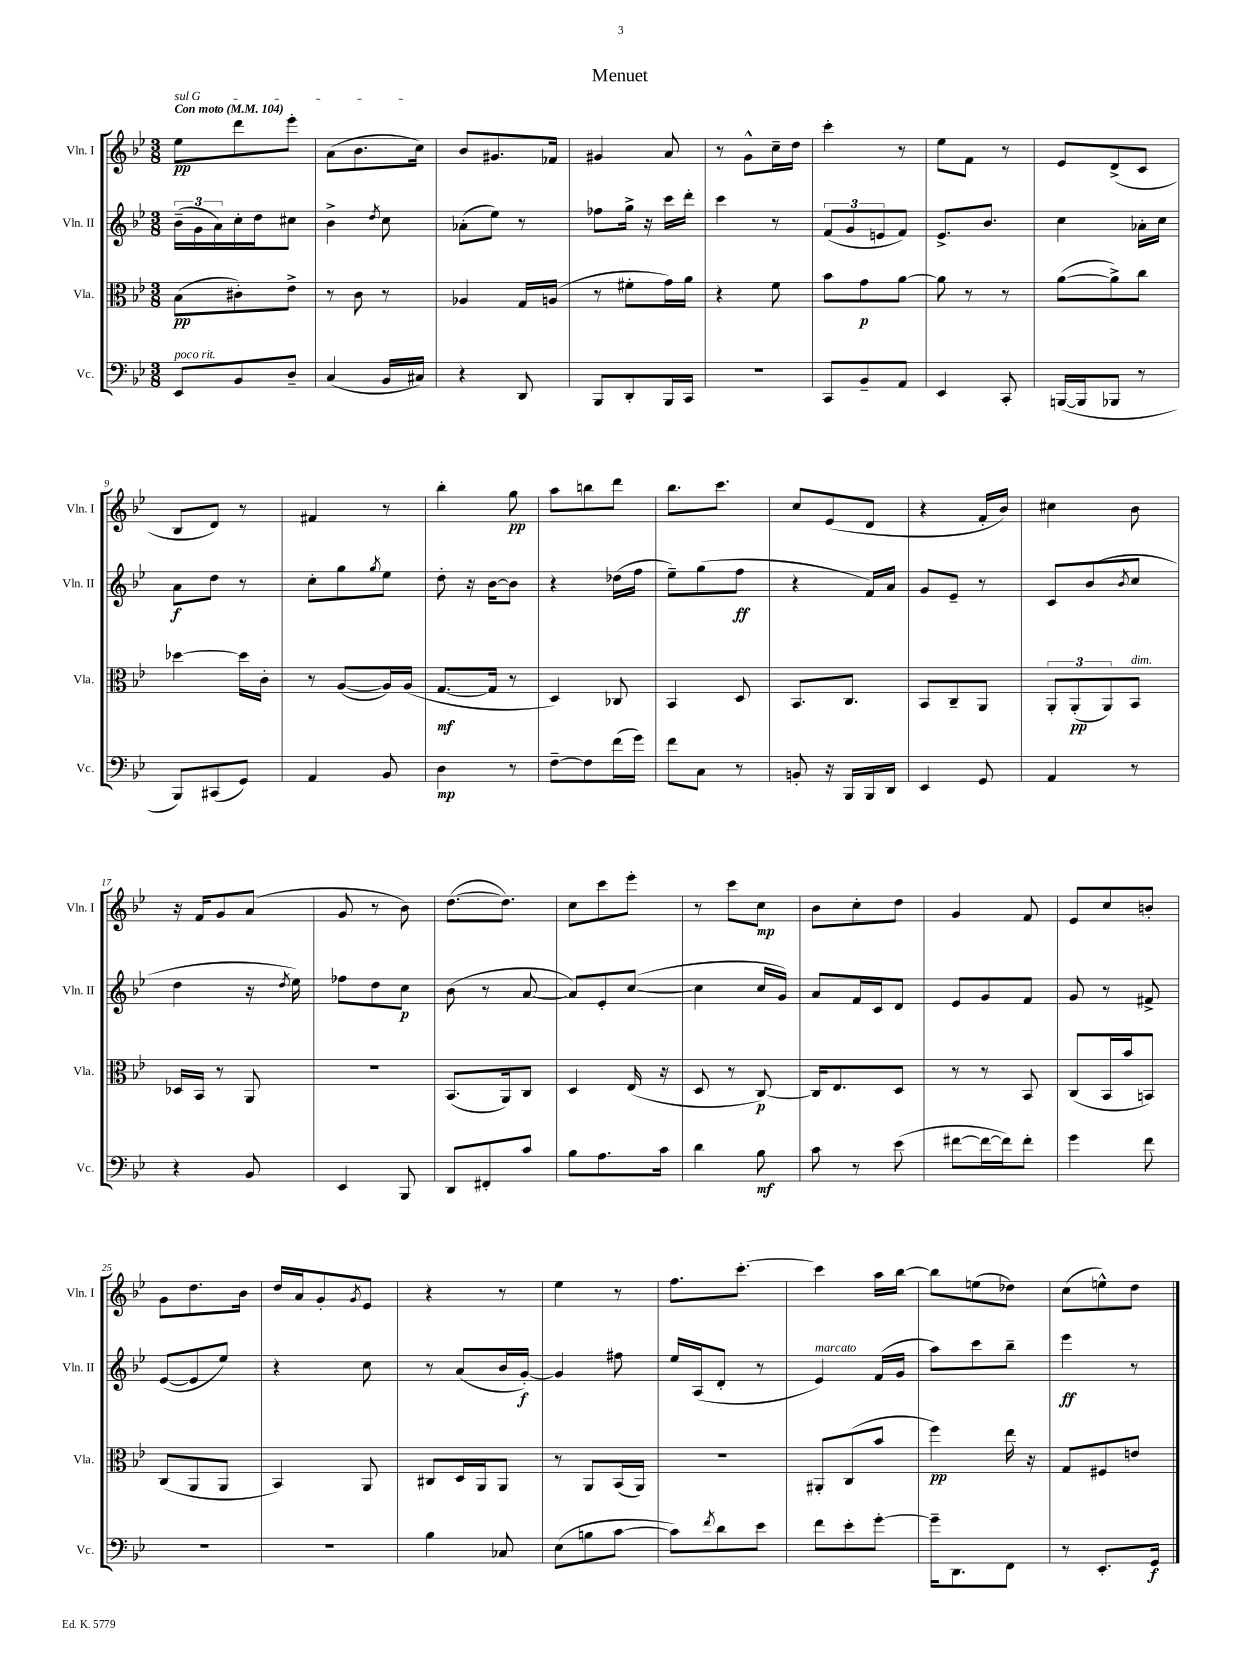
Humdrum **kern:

**kern	**kern	**kern	**kern
*staff4	*staff3	*staff2	*staff1
*clefF4	*clefC3	*clefG2	*clefG2
*k[b-e-]	*k[b-e-]	*k[b-e-]	*k[b-e-]
*M3/8	*M3/8	*M3/8	*M3/8
*MM104	*MM104	*MM104	*MM104
8EE-	(8B-	(24b-~	8ee-
.	.	24g	.
.	.	24a)	.
8BB-	8c#')	16cc'	8ddd
.	.	16dd	.
8D~	8e-^	8cc#	8eee-'
=	=	=	=
(4C	8r	4b-^	(8a
.	8c	.	8.b-
.	.	8qdd	.
16BB-	8r	8cc	.
16C#)	.	.	16cc)
=	=	=	=
4r	4A-	(8a-'	8b-
.	.	8ee-)	8.g#
8DD	16G	8r	.
.	(16A	.	16f-
=	=	=	=
8BBB-	8r	8ff-	4g#
8DD'	8f#'	16gg^	.
.	.	16r	.
16BBB-	16g)	16ccc	8a
16CC	16a	16ddd'	.
=	=	=	=
4.r	4r	4ccc	8r
.	.	.	8g^^
.	8f	8r	16cc~
.	.	.	16dd
=	=	=	=
8CC	8b-	(12f	4ccc'
.	.	12g	.
8BB-~	8g	.	.
.	.	12e	.
8AA	[8a	8f)	8r
=	=	=	=
4EE-	8a]	8.e-^	8ee-
.	8r	.	8f
.	.	8.b-	.
8CC'	8r	.	8r
=	=	=	=
([16BBB	([8a	4cc	8e-
16BBB]	.	.	.
8BBB-	8a^])	.	(8d^
8r	8cc	16a-'	8c
.	.	16cc	.
=	=	=	=
8BBB-)	[4dd-	8a	8B-
(8CC#	.	8dd	8d)
8GG)	16dd-]	8r	8r
.	16c'	.	.
=	=	=	=
4AA	8r	8cc'	4f#
.	([8A	8gg	.
.	.	8qgg	.
8BB-	16A])	8ee-	8r
.	(16A	.	.
=	=	=	=
4D	[8.G	8dd'	4bb-'
.	.	16r	.
.	16G]	[16b-	.
8r	8r	8b-]	8gg
=	=	=	=
[8F~	4D)	4r	8aa
8F]	.	.	8bb
(16f	8C-	(16dd-	8ddd
16g)	.	16ff	.
=	=	=	=
8f	4BB-	8ee-~)	8.bb-
8C	.	(8gg	.
.	.	.	8.ccc
8r	8D	8ff	.
=	=	=	=
8BB'	8.BB-	4r	8cc
16r	.	.	(8e-
16BBB-	8.C	.	.
16BBB-	.	16f)	8d
16DD	.	16a	.
=	=	=	=
4EE-	8BB-	8g	4r
.	8C~	8e-~	.
8GG	8AA	8r	16f'
.	.	.	16b-)
=	=	=	=
4AA	12AA'	8c	4cc#
.	(12AA'	.	.
.	.	(8b-	.
.	12AA)	.	.
.	.	8qb-	.
8r	8BB-	8cc	8b-
=	=	=	=
4r	16D-	4dd	16r
.	16BB-	.	16f
.	8r	.	8g
8BB-	8AA	16r	(8a
.	.	8qdd	.
.	.	16ee-)	.
=	=	=	=
4EE-	4.r	8ff-	8g
.	.	8dd	8r
8BBB-	.	8cc	8b-)
=	=	=	=
8DD	(8.BB-	(8b-	([8.dd
8FF#'	.	8r	.
.	16AA)	.	8.dd])
8c	8C	[8a	.
=	=	=	=
8B-	4D	8a])	8cc
8.A	.	8e-'	8ccc
.	(16E-	([8cc	8eee-'
16c	16r	.	.
=	=	=	=
4d	8D	4cc]	8r
.	8r	.	8ccc
8B-	[8C)	16cc	8cc
.	.	16g)	.
=	=	=	=
8c	16C]	8a	8b-
.	8.E-	.	.
8r	.	16f	8cc'
.	.	16c	.
(8e-	8D	8d	8dd
=	=	=	=
[8f#	8r	8e-	4g
16f#_	8r	8g	.
16f#])	.	.	.
8f#'	8BB-	8f	8f
=	=	=	=
4g	(8C	8g	8e-
.	16BB-	8r	8cc
.	16b-	.	.
8f	8BB)	8f#^	8b'
=	=	=	=
4.r	(8C	([8e-	8g
.	8AA	8e-]	8.dd
.	8AA	8ee-)	.
.	.	.	16b-
=	=	=	=
4.r	4BB-)	4r	16dd
.	.	.	16a
.	.	.	8g'
.	.	.	8qg
.	8AA	8cc	8e-
=	=	=	=
4B-	8C#	8r	4r
.	16D	(8a	.
.	16AA	.	.
8C-	8AA	16b-	8r
.	.	[16g')	.
=	=	=	=
(8E-	8r	4g]	4ee-
8B	8AA	.	.
[8c	(16BB-	8ff#	8r
.	16AA)	.	.
=	=	=	=
8c])	4.r	16ee-	8.ff
.	.	(16A	.
8qf	.	.	.
8d	.	8d'	.
.	.	.	[8.ccc'
8e-	.	8r	.
=	=	=	=
8f	8AA#'	4e-)	4ccc]
8e-'	(8C	.	.
[8g'	8b-	(16f	16aa
.	.	16g	[16bb-
=	=	=	=
16g~]	4ff)	8aa)	8bb-]
8.DD	.	.	.
.	.	8ccc	(8ee
8FF	16ee-	8bb-~	8dd-)
.	16r	.	.
=	=	=	=
8r	8G	4eee-	(8cc
8.EE-'	8F#	.	8ee^^)
.	8e	8r	8dd
16GG	.	.	.
==	==	==	==
*-	*-	*-	*-
